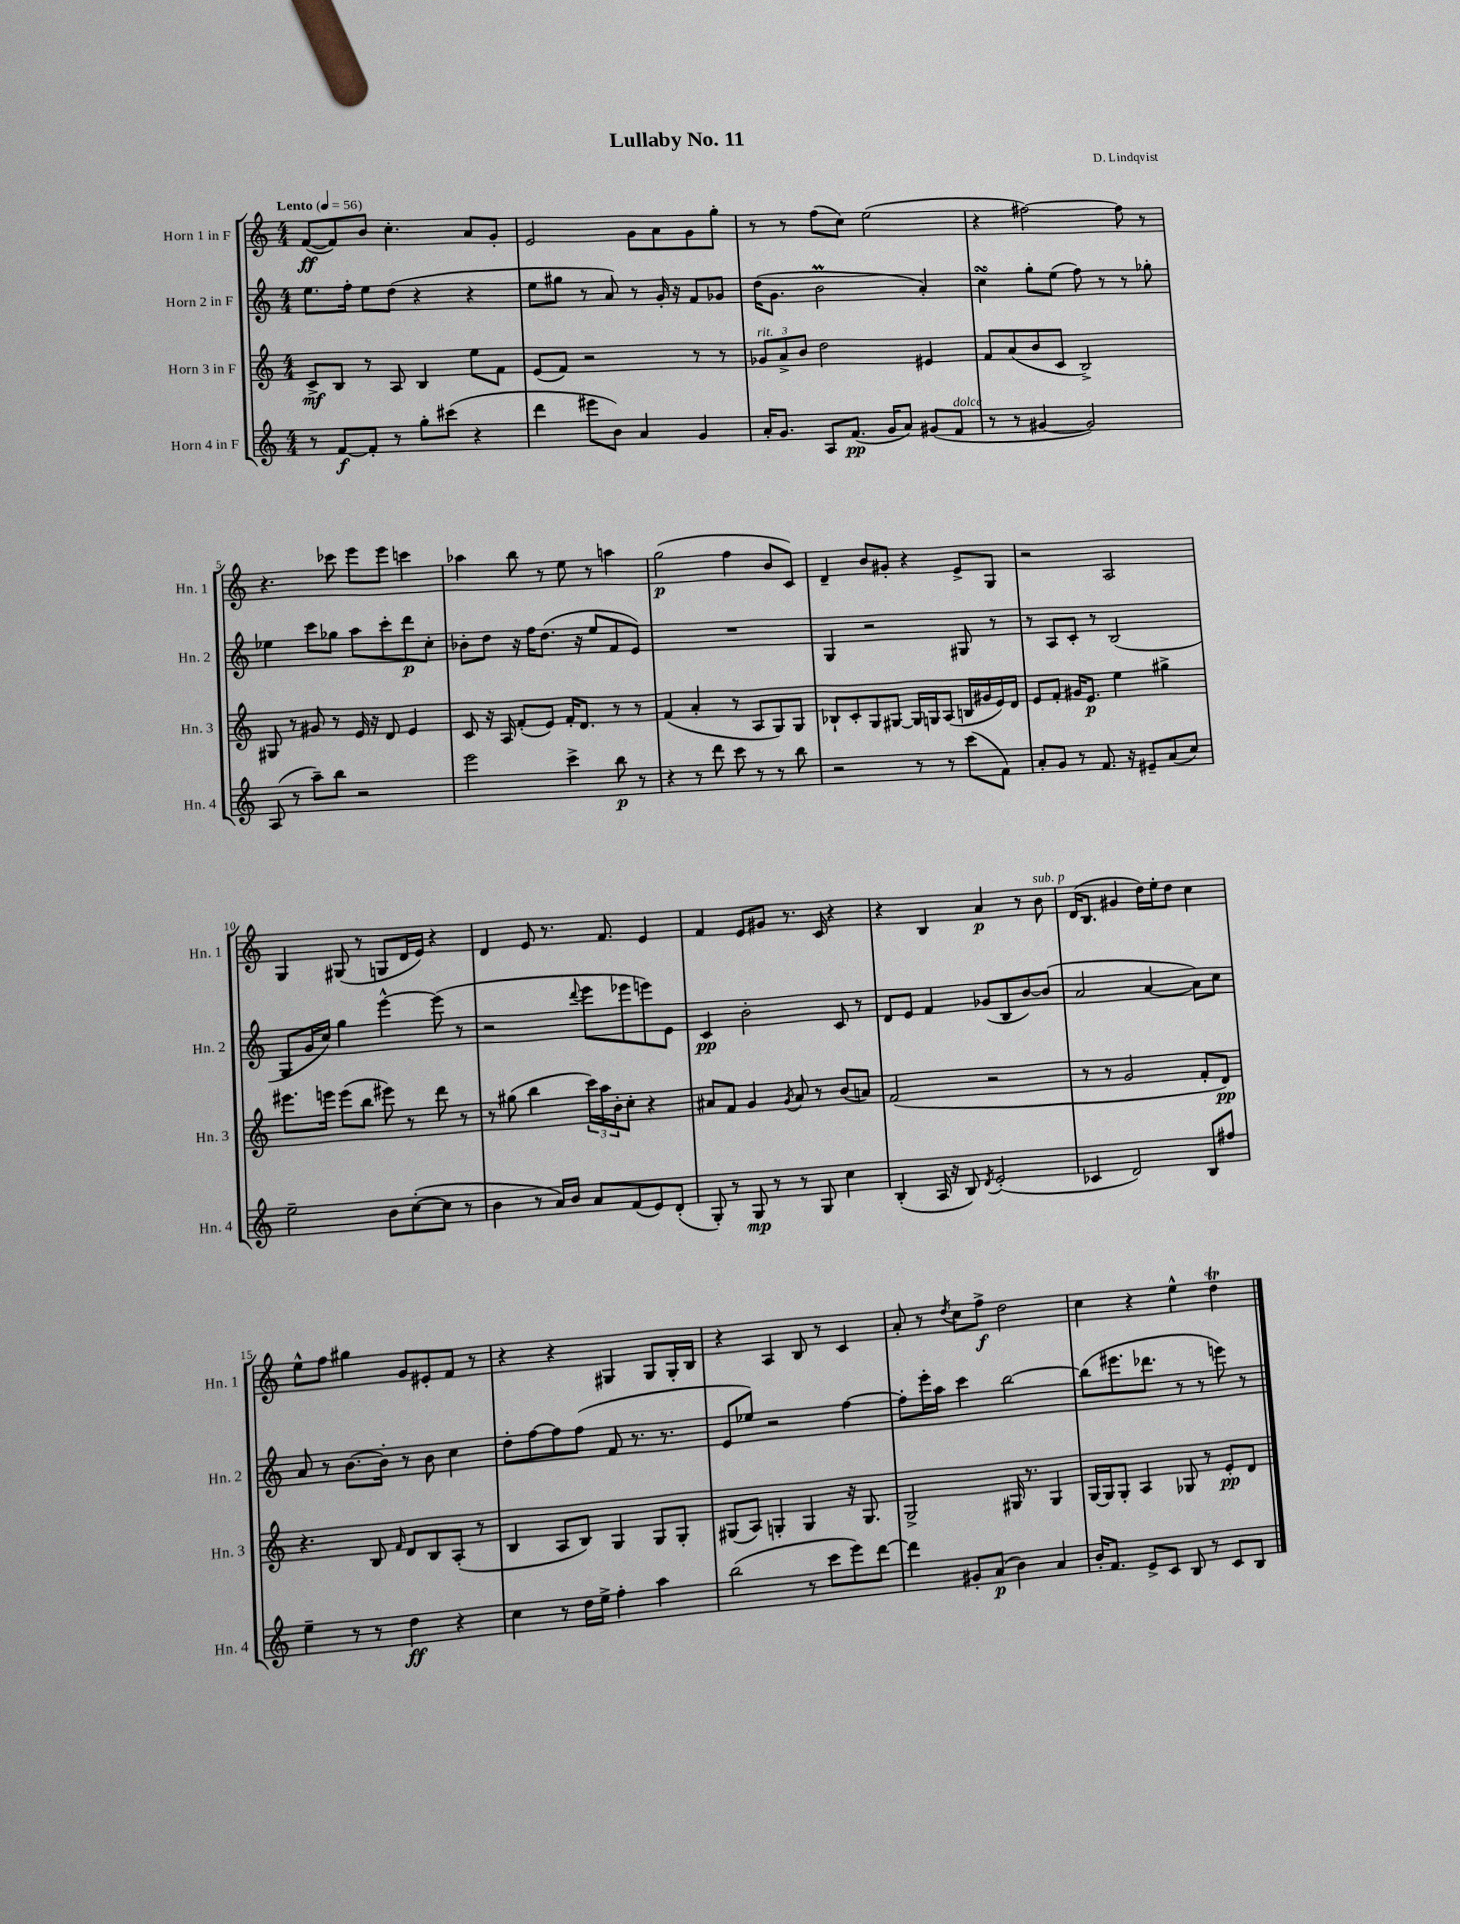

**kern	**dynam	**kern	**dynam	**kern	**dynam	**kern	**dynam
*part4	*part4	*part3	*part3	*part2	*part2	*part1	*part1
*staff4	*staff4	*staff3	*staff3	*staff2	*staff2	*staff1	*staff1
*I"Horn 4 in F	*	*I"Horn 3 in F	*	*I"Horn 2 in F	*	*I"Horn 1 in F	*
*I'Hn. 4	*	*I'Hn. 3	*	*I'Hn. 2	*	*I'Hn. 1	*
*clefG2	*	*clefG2	*	*clefG2	*	*clefG2	*
*k[]	*	*k[]	*	*k[]	*	*k[]	*
*M4/4	*	*M4/4	*	*M4/4	*	*M4/4	*
*MM56	*	*MM56	*	*MM56	*	*MM56	*
=1	=1	=1	=1	=1	=1	=1	=1
!	!	!	!	!	!	!LO:TX:a:B:t=Lento	!
8r	.	8c^/L	mf	8.ee\L	.	([8f/L	ff
[8f/L	f	8B/J	.	.	.	8f/])	.
.	.	.	.	16ff'\Jk	.	.	.
8f'/J]	.	8r	.	8ee\L	.	8b/J	.
8r	.	8A/	.	(8dd\J	.	4.cc'\	.
8gg'\L	.	4B/	.	4r	.	.	.
(8ccc#X\J	.	.	.	.	.	.	.
4r	.	8ee\L	.	4r	.	8a/L	.
.	.	8f\J	.	.	.	8g'/J	.
=2	=2	=2	=2	=2	=2	=2	=2
4ddd\	.	(8e/L	.	8ee\L	.	2e/	.
.	.	8f/J)	.	8gg#X\J	.	.	.
8eee#X\L	.	2r	.	8r	.	.	.
8b\J)	.	.	.	8a/)	.	.	.
4a/	.	.	.	8r	.	8g\L	.
.	.	.	.	16g'/	.	8a\	.
.	.	.	.	16r	.	.	.
4g/	.	8r	.	8f/L	.	8g\	.
.	.	8r	.	8g-X/J	.	8gg'\J	.
=3	=3	=3	=3	=3	=3	=3	=3
!	!	!LO:TX:a:i:t=rit.	!	!	!	!	!
16a'/KL	.	12g-X/L	.	(16dd\KL	.	8r	.
8.g/J	.	.	.	8.g\J	.	.	.
.	.	12a^/	.	.	.	.	.
.	.	.	.	.	.	8r	.
.	.	12b/J	.	.	.	.	.
8A/L	.	2dd\	.	2bm\	.	(8ff\L	.
(8.f/J	pp	.	.	.	.	8cc\J)	.
.	.	.	.	.	.	(2ee\	.
16g/KL	.	.	.	.	.	.	.
8a/J)	.	.	.	.	.	.	.
(8g#X/L	.	4e#X/	.	4a'/)	.	.	.
!LO:TX:a:i:t=dolce	!	!	!	!	!	!	!
8f/J	.	.	.	.	.	.	.
=4	=4	=4	=4	=4	=4	=4	=4
8r	.	8f/L	.	4ccsSSs\	.	4r	.
8r	.	(8a/	.	.	.	.	.
[4g#X/	.	8b/	.	8gg'\L	.	[2ff#X\)	.
.	.	8c/J	.	(8ee\J	.	.	.
2g#/])	.	2B^/)	.	8ff\)	.	.	.
.	.	.	.	8r	.	.	.
.	.	.	.	8r	.	8ff#\]	.
.	.	.	.	8gg-X'\	.	8r	.
!!LO:LB:g=z
=5	=5	=5	=5	=5	=5	=5	=5
(8A/	.	8G#X/	.	4ee-X\	.	4.r	.
8r	.	8r	.	.	.	.	.
8aa~\L)	.	8g#X/	.	8ccc\L	.	.	.
8bb\J	.	8r	.	8gg-X\J	.	8ccc-X\	.
2r	.	16e/	.	8aa\L	.	8eee\L	.
.	.	16r	.	.	.	.	.
.	.	8d/	.	8ccc'\	.	8eee\J	.
.	.	4e/	.	8ddd\	p	4cccn\	.
.	.	.	.	8cc'\J	.	.	.
=6	=6	=6	=6	=6	=6	=6	=6
2eee\	.	8c/	.	8b-X'\L	.	4aa-X\	.
.	.	16r	.	8dd\J	.	.	.
.	.	16A/	.	.	.	.	.
.	.	(8f'/L	.	16r	.	8bb\	.
.	.	.	.	16ff\KL	.	.	.
.	.	8e/J)	.	(8.dd\J	.	8r	.
4ccc^\	.	16f'/KL	.	.	.	8ee\	.
.	.	8.d/J	.	16r	.	.	.
.	.	.	.	8ee/L	.	8r	.
8bb\	p	8r	.	8f/	.	4aan\	.
8r	.	8r	.	8e/J)	.	.	.
=7	=7	=7	=7	=7	=7	=7	=7
4r	.	(4f/	.	1r	.	(2gg\	p
8r	.	4a'/	.	.	.	.	.
8ddd\	.	.	.	.	.	.	.
8ccc\	.	8r	.	.	.	4ff\	.
8r	.	8A/L	.	.	.	.	.
8r	.	8G/)	.	.	.	8b/L	.
8bb\	.	8G/J	.	.	.	8c/J)	.
=8	=8	=8	=8	=8	=8	=8	=8
2r	.	8B-X`/L	.	4G/	.	4d~/	.
.	.	8c'/	.	.	.	.	.
.	.	8G/	.	2r	.	8b/L	.
.	.	[8G#X/J	.	.	.	8g#X'/J	.
8r	.	16G#/LL]	.	.	.	4r	.
.	.	16Gn/J	.	.	.	.	.
8r	.	(8A/J	.	.	.	.	.
(8ccc\L	.	16Bn/LL	.	8G#X/	.	8e^/L	.
.	.	16g#X/	.	.	.	.	.
8f\J)	.	16e/)	.	8r	.	8G/J	.
.	.	16d/JJ	.	.	.	.	.
=9	=9	=9	=9	=9	=9	=9	=9
8a'/L	.	8e/L	.	8r	.	2r	.
8g/J	.	8f'/J	.	8A/L	.	.	.
8r	.	16g#X/KL	.	8c'/J	.	.	.
.	.	8.e/J	p	.	.	.	.
8.f/	.	.	.	8r	.	.	.
.	.	4ee\	.	(2B/	.	2A/	.
16r	.	.	.	.	.	.	.
8e#X~/L	.	.	.	.	.	.	.
(8a/	.	4gg#X^\	.	.	.	.	.
8cc/J)	.	.	.	.	.	.	.
!!LO:LB:g=z
=10	=10	=10	=10	=10	=10	=10	=10
2ee~\	.	8.eee#X\L	.	8G/L	.	4G/	.
.	.	.	.	16g/L	.	.	.
.	.	16eeen\Jk	.	16cc/JJ)	.	.	.
.	.	(8eee\L	.	4gg\	.	(8G#X/	.
.	.	8bb\J	.	.	.	8r	.
8b\L	.	8eee#X\)	.	[4eee^^\	.	8Gn/L	.
([8cc'\	.	8r	.	.	.	16d/L	.
.	.	.	.	.	.	16e/JJ)	.
8cc\J]	.	8ddd\	.	(8eee\]	.	4r	.
8r	.	8r	.	8r	.	.	.
=11	=11	=11	=11	=11	=11	=11	=11
4b\	.	8r	.	2r	.	4d/	.
.	.	(8gg#X\	.	.	.	.	.
8r	.	4bb\	.	.	.	8e/	.
16a/LL)	.	.	.	.	.	8.r	.
16b/JJ	.	.	.	.	.	.	.
.	.	.	.	8qqddd/	.	.	.
8a/L	.	24ccc\LL)	.	8eee\L	.	.	.
.	.	24aa\	.	.	.	.	.
.	.	.	.	.	.	8.f/	.
.	.	24b'\J	.	.	.	.	.
(8f/	.	8cc'\J	.	8eee-X\	.	.	.
8e/)	.	4r	.	8eeen\)	.	4e/	.
(8d'/J	.	.	.	8e\J	.	.	.
=12	=12	=12	=12	=12	=12	=12	=12
8G'/)	.	8a#X/L	.	4c/	pp	4f/	.
8r	.	8f/J	.	.	.	.	.
8G/	mp	4g/	.	2b'\	.	8e/L	.
8r	.	.	.	.	.	8g#X/J	.
.	.	8qg/	.	.	.	.	.
8r	.	8a#/	.	.	.	8.r	.
8G/	.	8r	.	.	.	.	.
.	.	.	.	.	.	16c/	.
4cc\	.	(8b/L	.	8c/	.	4r	.
.	.	8an/J)	.	8r	.	.	.
=13	=13	=13	=13	=13	=13	=13	=13
(4B'/	.	(2f/	.	8d/L	.	4r	.
.	.	.	.	8e/J	.	.	.
16A/	.	.	.	4f/	.	4B/	.
16r	.	.	.	.	.	.	.
8B/)	.	.	.	.	.	.	.
8qd/	.	.	.	.	.	.	.
(2e'/	.	2r	.	(8g-X/L	.	4a/	p
.	.	.	.	8B/	.	.	.
.	.	.	.	[8b/)	.	8r	.
!	!	!	!	!	!	!LO:TX:a:i:t=sub. p	!
.	.	.	.	(8b/J]	.	8b\	.
=14	=14	=14	=14	=14	=14	=14	=14
4c-X/	.	8r	.	2a/	.	(16d/KL	.
.	.	.	.	.	.	8.B/J	.
.	.	8r	.	.	.	.	.
2d/)	.	2g/	.	.	.	4g#X/	.
.	.	.	.	[4a/	.	16dd\LL)	.
.	.	.	.	.	.	16ee'\J	.
.	.	.	.	.	.	8dd\J	.
8B/L	.	8f'/L	.	8a\L])	.	4cc\	.
8ff#X/J	.	8d/J)	pp	8cc\J	.	.	.
!!LO:LB:g=z
=15	=15	=15	=15	=15	=15	=15	=15
4ee~\	.	4.r	.	8a/	.	8ee^^\L	.
.	.	.	.	8r	.	8ff\J	.
8r	.	.	.	[8.b\L	.	4gg#X\	.
8r	.	8B/	.	.	.	.	.
.	.	.	.	16b'\Jk]	.	.	.
.	.	16qqf/	.	.	.	.	.
4dd\	ff	8d/L	.	8r	.	8g/L	.
.	.	8B/	.	8b\	.	8e#X'/	.
4r	.	(8A'/J	.	4cc\	.	8f/J	.
.	.	8r	.	.	.	8r	.
=16	=16	=16	=16	=16	=16	=16	=16
4cc\	.	4B/	.	8dd'\L	.	4r	.
.	.	.	.	[8ff\	.	.	.
8r	.	8A/L	.	8ff\]	.	4r	.
16dd\LL	.	8B/J)	.	(8ff\J	.	.	.
16ee^\JJ	.	.	.	.	.	.	.
4ff'\	.	4G/	.	8f/	.	4G#X/	.
.	.	.	.	8.r	.	.	.
4aa\	.	8G/L	.	.	.	8G#/L	.
.	.	.	.	8.r	.	.	.
.	.	8G'/J	.	.	.	16G#'/L	.
.	.	.	.	.	.	16B/JJ	.
=17	=17	=17	=17	=17	=17	=17	=17
(2bb\	.	(8G#X/L	.	8e/L	.	4r	.
.	.	8A/J)	.	8ee-X/J)	.	.	.
.	.	4Gn'/	.	2r	.	4A/	.
8r	.	4G/	.	.	.	8B/	.
8ccc\L	.	.	.	.	.	8r	.
8eee\)	.	16r	.	[4ff\	.	4c/	.
.	.	8.G/	.	.	.	.	.
[8ddd\J	.	.	.	.	.	.	.
=18	=18	=18	=18	=18	=18	=18	=18
4ddd\]	.	2G^/	.	8ff'\L]	.	8a'/	.
.	.	.	.	16eee'\L	.	8r	.
.	.	.	.	16aa\JJ	.	.	.
.	.	.	.	.	.	8qdd/	.
8g#X'/L	.	.	.	4ccc\	.	8cc\L	.
(8a/J	p	.	.	.	.	8ff^\J	f
4b\)	.	16G#X/	.	[2bb\	.	2dd\	.
.	.	8.r	.	.	.	.	.
4a/	.	4G#/	.	.	.	.	.
=19	=19	=19	=19	=19	=19	=19	=19
16b'/KL	.	[16G/LL	.	(8bb\L]	.	4cc\	.
8.f/J	.	16G/J]	.	.	.	.	.
.	.	8G'/J	.	8.eee#X\	.	.	.
8e^/L	.	4A/	.	.	.	4r	.
.	.	.	.	8.ddd-X\J	.	.	.
8c/J	.	.	.	.	.	.	.
8B/	.	8G-X/	.	8r	.	4ee^^\	.
8r	.	8r	.	8r	.	.	.
8c/L	.	8e'/L	pp	8eeen\)	.	4ddT\	.
8B/J	.	8d/J	.	8r	.	.	.
==	==	==	==	==	==	==	==
*-	*-	*-	*-	*-	*-	*-	*-
